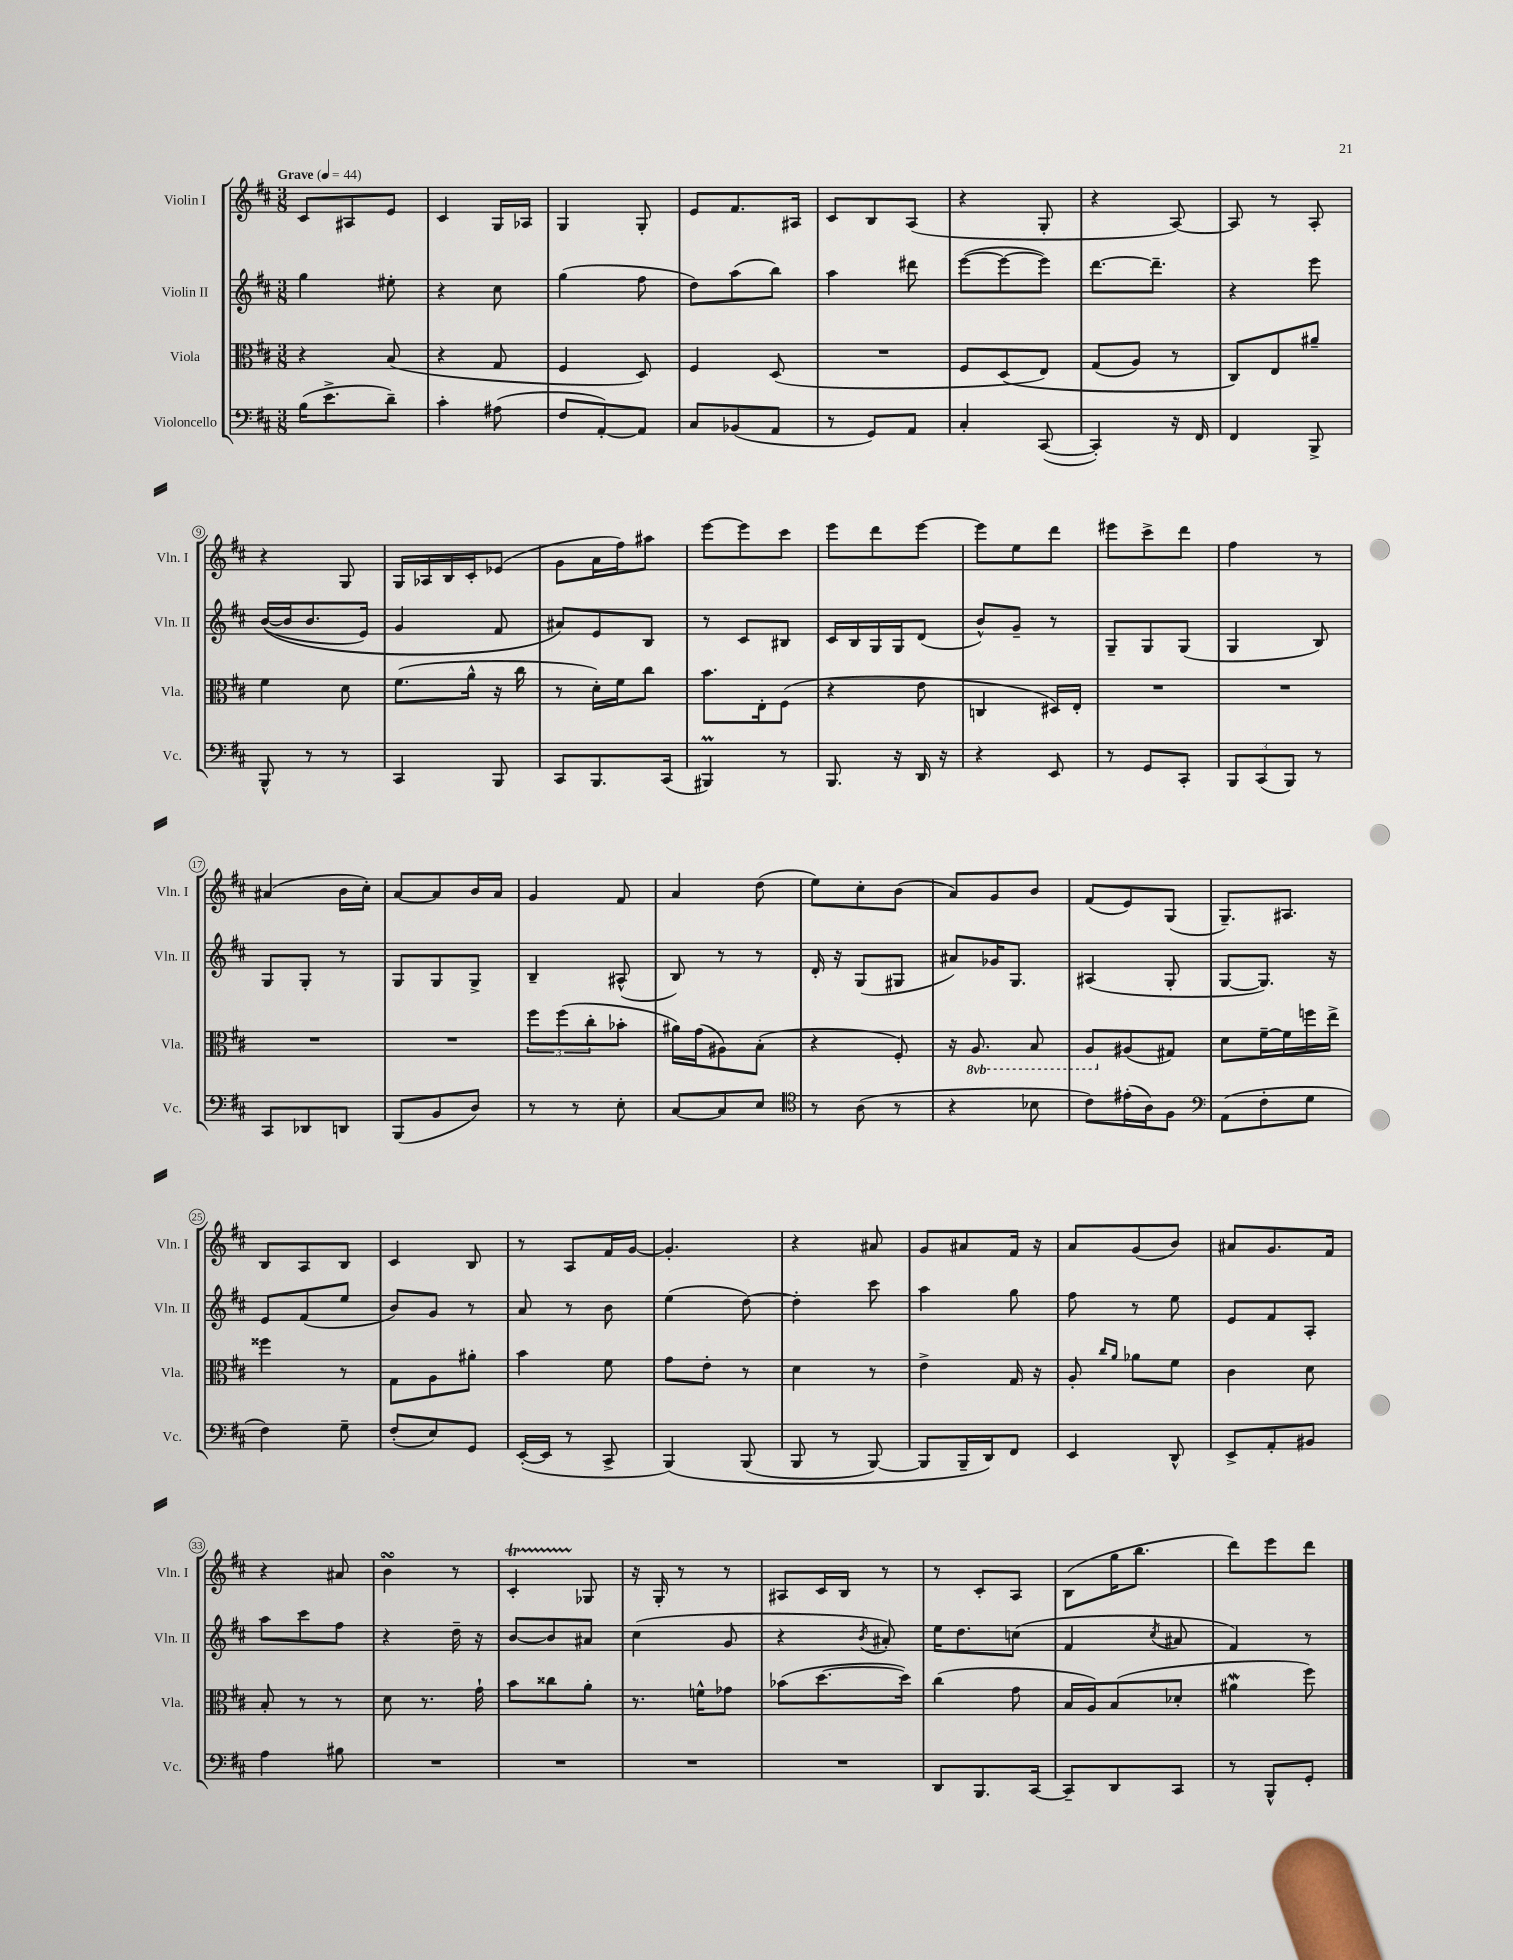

**kern	**kern	**kern	**kern
*part4	*part3	*part2	*part1
*staff4	*staff3	*staff2	*staff1
*I"Violoncello	*I"Viola	*I"Violin II	*I"Violin I
*I'Vc.	*I'Vla.	*I'Vln. II	*I'Vln. I
*clefF4	*clefC3	*clefG2	*clefG2
*k[f#c#]	*k[f#c#]	*k[f#c#]	*k[f#c#]
*M3/8	*M3/8	*M3/8	*M3/8
*MM44	*MM44	*MM44	*MM44
=1	=1	=1	=1
!	!	!	!LO:TX:a:B:t=Grave
(16B\KL	4r	4gg\	8c#/L
8.e^\	.	.	.
.	.	.	8A#X/
8d~\J)	(8B/	8ee#X'\	8e/J
=2	=2	=2	=2
4c#'\	4r	4r	4c#/
(8A#X\	8G/	8cc#\	16G/LL
.	.	.	16A-X/JJ
=3	=3	=3	=3
8F#/L	4F#/	(4gg\	4G/
[8AA'/)	.	.	.
8AA/J]	8D/)	8ff#\	8G'/
=4	=4	=4	=4
8C#/L	4F#/	8dd\L)	8e/L
(8BB-X/	.	(8aa\	8.f#/
8AA/J	(8D/	8bb\J)	.
.	.	.	16A#X/Jk
=5	=5	=5	=5
8r	4.r	4aa\	8c#/L
8GG/L)	.	.	8B/
8AA/J	.	8ddd#X\	(8A/J
=6	=6	=6	=6
4C#'/	8F#/L	([8eee\L	4r
.	(8D/	8eee\_	.
([8CC#/	8E/J)	8eee\J])	8G'/
=7	=7	=7	=7
4CC#'/])	(8G/L	[8.ddd\L	4r
.	8A/J)	.	.
.	.	8.ddd~\J]	.
16r	8r	.	[8A/)
16FF#/	.	.	.
=8	=8	=8	=8
4FF#/	8C#/L)	4r	8A/]
.	8E/	.	8r
8BBB^/	8a#X~/J	8eee\	8A'/
!!LO:LB:g=z
=9	=9	=9	=9
8BBB^^/	4f#\	(([16b/LL	4r
.	.	16b/J]	.
8r	.	8.b/	.
8r	8d\	.	8G/
.	.	16e/Jk)	.
=10	=10	=10	=10
4CC#/	(8.f#\L	4g/	16G/LL
.	.	.	16A-X/
.	.	.	16B/
.	16a^^\Jk	.	16c#'/J
8BBB/	16r	8f#/	(8e-X/J
.	16cc#\	.	.
=11	=11	=11	=11
8CC#/L	8r	8a#X/L)	8g\L
8.BBB/	16d'\LL)	8e/	16a\L
.	16f#\J	.	16ff#\J)
.	8cc#\J	8B/J	8aa#X\J
(16CC#/Jk	.	.	.
=12	=12	=12	=12
4BBB#Xm/)	8.b\L	8r	[8eee\L
.	.	8c#/L	8eee\]
.	16E'\k	.	.
8r	(8F#\J	8B#X/J	8ccc#\J
=13	=13	=13	=13
8.BBB/	4r	16c#/LL	8eee\L
.	.	16B/	.
.	.	16G/	8ddd\
16r	.	16G/J	.
16DD/	8e\	(8d/J	[8eee\J
16r	.	.	.
=14	=14	=14	=14
4r	4Cn/	8b^^/L)	8eee\L]
.	.	8g~/J	8ee\
8EE/	16D#X/LL)	8r	8ddd\J
.	16E'/JJ	.	.
=15	=15	=15	=15
8r	4.r	8G~/L	8eee#X\L
8GG/L	.	8G/	8ccc#^\
8CC#'/J	.	(8G/J	8ddd\J
=16	=16	=16	=16
12BBB/L	4.r	4G/	4ff#\
(12CC#/	.	.	.
12BBB/J)	.	.	.
8r	.	8B/)	8r
!!LO:LB:g=z
=17	=17	=17	=17
8CC#/L	4.r	8G/L	(4a#X/
8DD-X/	.	8G'/J	.
8DDn/J	.	8r	16b\LL
.	.	.	16cc#'\JJ)
=18	=18	=18	=18
(8BBB/L	4.r	8G/L	[8a/L
8BB/	.	8G/	8a/]
8D/J)	.	8G^/J	16b/L
.	.	.	16a/JJ
=19	=19	=19	=19
8r	12ff#\L	4B~/	4g/
.	(12ff#\	.	.
8r	.	.	.
.	12cc#'\	.	.
8E'\	8b-X'\J	(8A#X^^/	8f#/
=20	=20	=20	=20
[8C#/L	16a#X\LL)	8B/)	4a/
.	(16g\J	.	.
8C#/]	8A#X\)	8r	.
8E/J	(8B'\J	8r	(8dd\
=21	=21	=21	=21
*clefC4	*	*	*
8r	4r	16d'/	8ee\L)
.	.	16r	.
(8A\	.	(8G/L	8cc#'\
8r	8F#'/)	8G#X/J	(8b\J
=22	=22	=22	=22
4r	16r	8a#X/L)	8a/L)
*	*8ba	*	*
.	8.AA/	.	.
.	.	16g-X/K	8g/
.	.	8.G/J	.
8B-X\	8BB/	.	8b/J
=23	=23	=23	=23
8c#\L)	8AA/L	(4A#X/	(8f#/L
*	*X8ba	*	*
(16e#X'\L	(8A#X/	.	8e/)
16A\J)	.	.	.
8F#\J	8G#X/J)	8G'/	(8G/J
=24	=24	=24	=24
*clefF4	*	*	*
(8AA\L	8d\L	[8G/L	8.G~/L)
8F#'\	[16f#~\L	8.G/J])	.
.	16f#\]	.	8.A#X/J
8G\J	16ffn\	.	.
.	16ee^\JJ	16r	.
!!LO:LB:g=z
=25	=25	=25	=25
4F#\)	4ff##X\	8e/L	8B/L
.	.	(8f#/	8A/
8G~\	8r	8ee/J	8B/J
=26	=26	=26	=26
(8F#'/L	8G\L	8b/L)	4c#/
8E/)	8A\	8g/J	.
8GG/J	8a#X'\J	8r	8B/
=27	=27	=27	=27
([16EE'/LL	4b\	8a/	8r
16EE/JJ]	.	.	.
8r	.	8r	8A/L
8CC#^/	8f#\	8b\	16f#/L
.	.	.	[16g/JJ
=28	=28	=28	=28
(4BBB/)	8g\L	(4ee\	4.g'/]
.	8e'\J	.	.
(8BBB/	8r	[8dd\)	.
=29	=29	=29	=29
8BBB/	4d\	4dd'\]	4r
8r	.	.	.
[8BBB/)	8r	8ccc#\	8a#X/
=30	=30	=30	=30
8BBB/L]	4e^\	4aa\	8g/L
16BBB~/L	.	.	8a#X/
16DD/J)	.	.	.
8FF#/J	16G/	8gg\	16f#/Jk
.	16r	.	16r
=31	=31	=31	=31
4EE/	8A'/	8ff#\	8a/L
.	16qqcc#/LL	.	.
.	16qqa/JJ	.	.
.	8a-X\L	8r	(8g/
8DD^^/	8f#\J	8ee\	8b/J)
=32	=32	=32	=32
8EE^/L	4c#\	8e/L	8a#X/L
8AA'/	.	8f#/	8.g/
8BB#X/J	8d\	8A'/J	.
.	.	.	16f#/Jk
!!LO:LB:g=z
=33	=33	=33	=33
4A\	8B'/	8aa\L	4r
.	8r	8ccc#\	.
8B#X\	8r	8ff#\J	8a#X/
=34	=34	=34	=34
4.r	8d\	4r	4bsSSS\
.	8.r	.	.
.	.	16dd~\	8r
.	16g`\	16r	.
=35	=35	=35	=35
4.r	8b\L	[8b/L	4c#t'/
.	8cc##X\	8b/]	.
.	8a'\J	8a#X/J	8G-X/
=36	=36	=36	=36
4.r	8.r	(4cc#\	16r
.	.	.	16G'/
.	.	.	8r
.	16fn^^\KL	.	.
.	8g-X\J	8g/	8r
=37	=37	=37	=37
4.r	(8b-X\L	4r	8A#X/L
.	[8.dd\	.	16c#/L
.	.	.	16B/JJ
.	.	8qb/	.
.	.	8a#X'/)	8r
.	16dd\Jk])	.	.
=38	=38	=38	=38
8DD/L	(4cc#\	16ee\KL	8r
.	.	8.dd\	.
8.BBB/	.	.	8c#'/L
.	8g\	(8ccn\J	8A/J
[16CC#/Jk	.	.	.
=39	=39	=39	=39
8CC#~/L]	16B/LL	4f#/	(8B\L
.	16A/J)	.	.
8DD/	(8B/	.	16gg\K
.	.	.	8.bb\J
.	.	8qcc#/	.
8CC#/J	8d-X'/J	8a#X/	.
=40	=40	=40	=40
8r	4a#XW\	4f#/)	8ddd\L)
8BBB^^/L	.	.	8eee\
8GG'/J	8ff#\)	8r	8ddd\J
==	==	==	==
*-	*-	*-	*-
